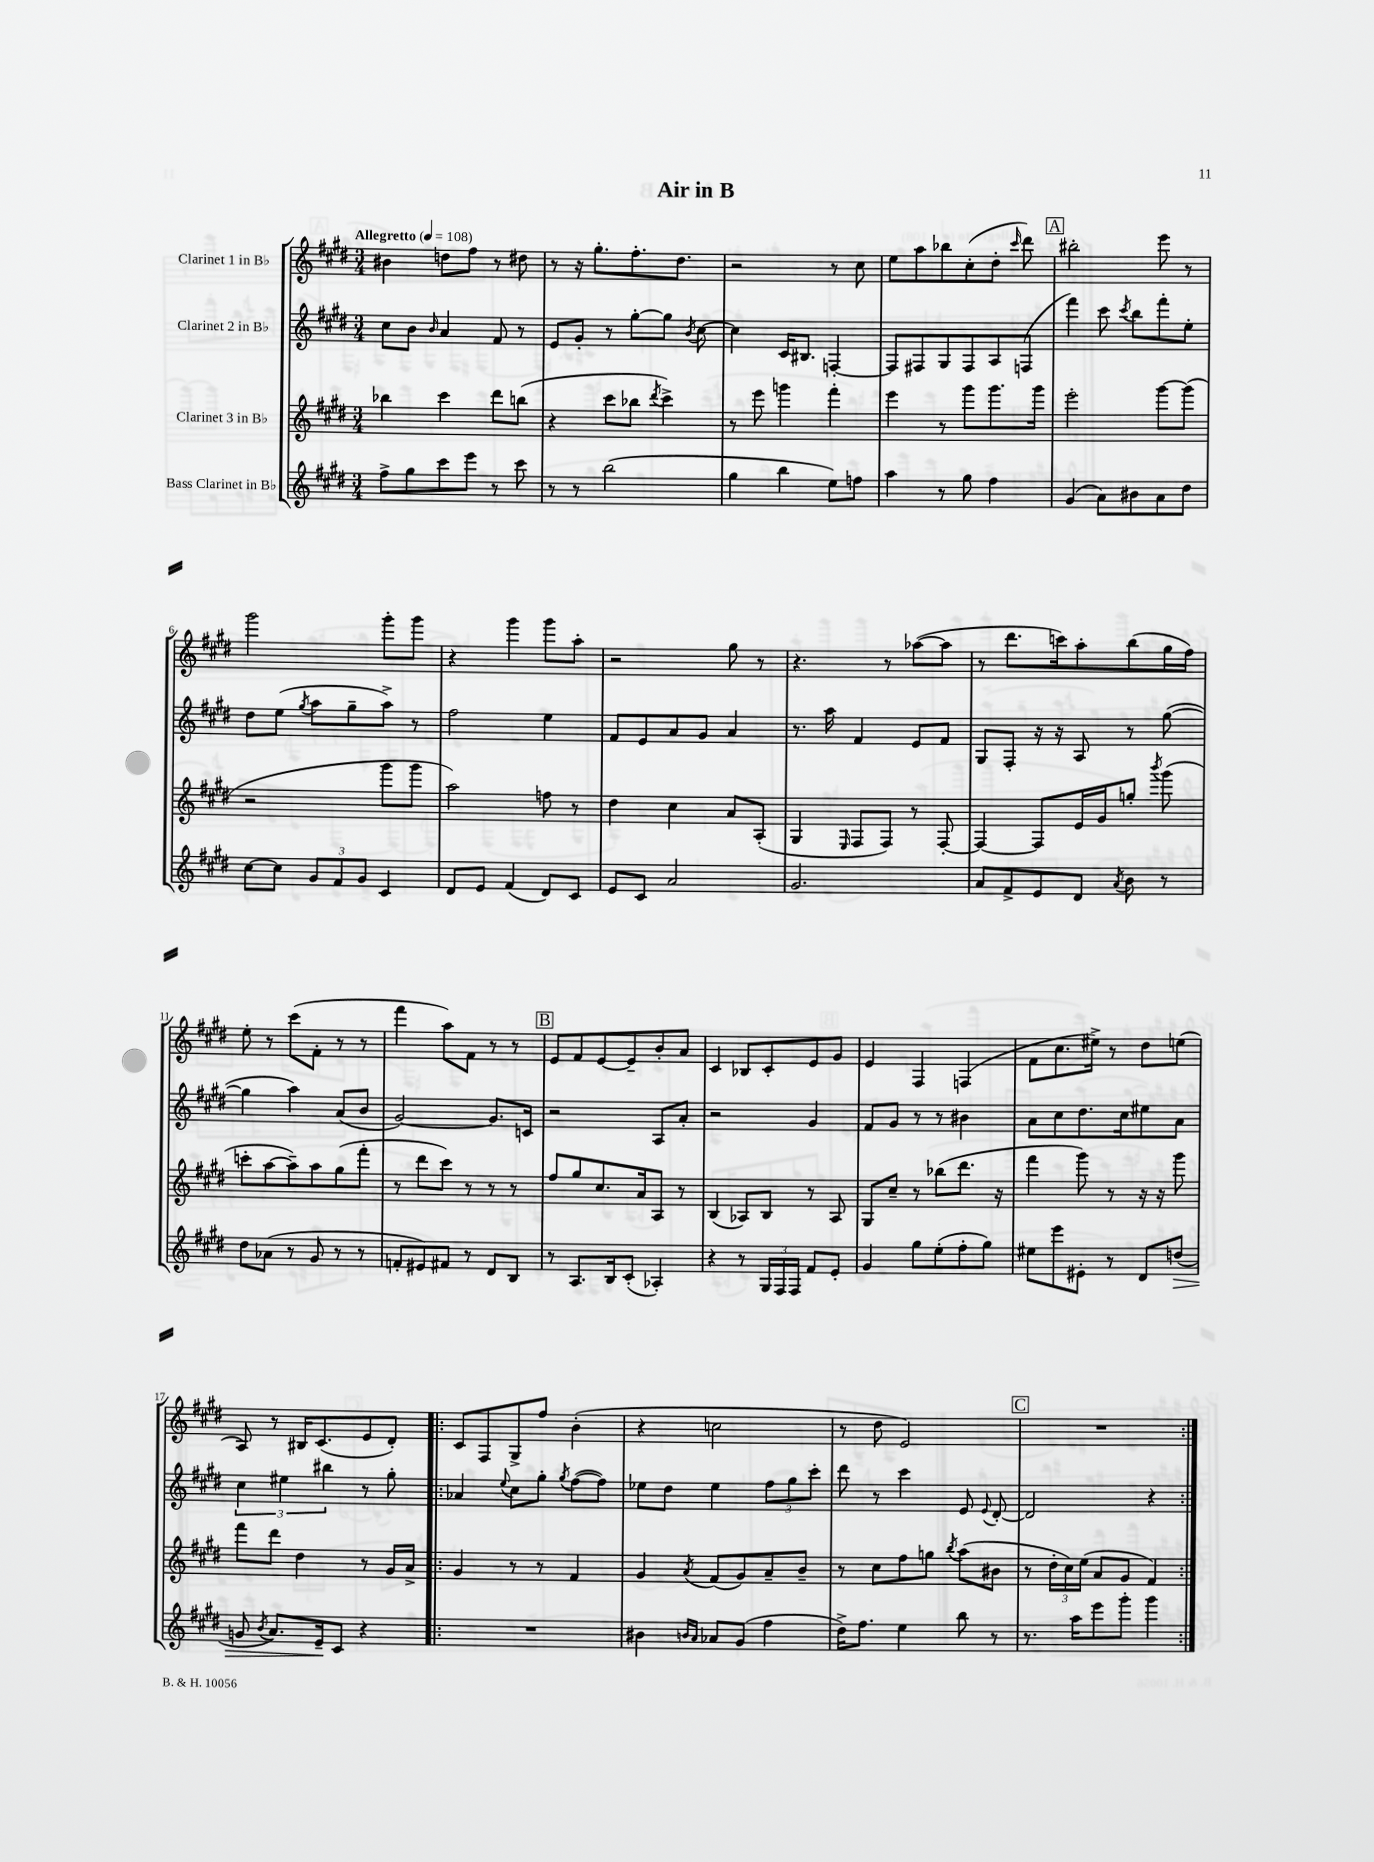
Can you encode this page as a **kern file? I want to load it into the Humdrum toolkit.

**kern	**kern	**kern	**kern
*staff4	*staff3	*staff2	*staff1
*clefG2	*clefG2	*clefG2	*clefG2
*k[f#c#g#d#]	*k[f#c#g#d#]	*k[f#c#g#d#]	*k[f#c#g#d#]
*M3/4	*M3/4	*M3/4	*M3/4
*MM108	*MM108	*MM108	*MM108
8ff#^\L	4bb-\	8cc#\L	4b#\
8gg#\	.	8b\J	.
.	.	16qqb/	.
8ccc#\	4ccc#\	4a/	8dd\L
8eee\J	.	.	8ff#\J
8r	8ddd#\L	8f#/	8r
8ccc#\	(8bb\J	8r	8dd#\
=	=	=	=
8r	4r	8e/L	8r
8r	.	8g#'/J	16r
.	.	.	8.gg#'\L
(2bb\	8ccc#\L	8r	.
.	8bb-\J	[8gg#'\L	8.ff#'\
.	8qddd#/	.	.
.	4ccc#^\)	8gg#\]J	.
.	.	.	8.dd#\J
.	.	8qb/	.
.	.	[8cc#\	.
=	=	=	=
4gg#\	8r	4cc#\]	2r
.	8eee\	.	.
4bb\	4ggg\	16c#/LK	.
.	.	8.B#/J	.
8ee\L)	4fff#'\	[4F'/	8r
8ff\J	.	.	8cc#\
=	=	=	=
4aa\	4eee\	8F/]L	8ee\L
.	.	8F#/	8aa\
8r	8r	8G#/	8bb-\
8gg#\	8ggg#\L	8F#/	(8cc#'\
4ff#\	8.ggg#\	8A/	8dd#'\J
.	.	.	16qqccc#/
.	.	(8F/J	8ddd#\)
.	16ggg#\Jk	.	.
=	=	=	=
(4g#/	2eee'\	4fff#\)	2bb#'\
8a\L)	.	8ccc#\	.
.	.	8qccc#/	.
8b#\	.	8bb\L	.
8a\	[8ggg#\L	8fff#'\	8eee\
8dd#\J	(8ggg#\]J	8ee'\J	8r
=	=	=	=
[8cc#\L	2r	8dd#\L	2ggg#\
8cc#\]J	.	(8ee\J	.
.	.	8qgg#/	.
12g#/L	.	8aa\L	.
12f#/	.	.	.
.	.	8gg#~\	.
12g#/J	.	.	.
4c#/	8ggg#\L	8aa^\J)	8ggg#'\L
.	8ggg#\J	8r	8ggg#\J
=	=	=	=
8d#/L	2aa\)	2ff#\	4r
8e/J	.	.	.
(4f#/	.	.	4ggg#\
8d#/L)	8ff\	4ee\	8ggg#\L
8c#/J	8r	.	8aa'\J
=	=	=	=
8e/L	4dd#\	8f#/L	2r
8c#/J	.	8e/	.
2a/	4cc#\	8a/	.
.	.	8g#/J	.
.	8a/L	4a/	8gg#\
.	(8A'/J	.	8r
=	=	=	=
2.g#/	4G#/	8.r	4.r
.	.	16aa\	.
.	16qqE/	.	.
.	8F#/L	4f#/	.
.	8F#/J)	.	8r
.	8r	8e/L	([8aa-\L
.	[8F#'/	8f#/J	8aa-\]J
=	=	=	=
8a/L	4F#/_	8G#/L	8r
8f#^/	.	8F#'/J	8.ddd#\L
8e/	8F#/]L	16r	.
.	.	16r	16ccc\k)
8d#/J	16e/L	8A/	8aa'\
.	16g#/J	.	.
8qa/	.	.	.
8b\	8gg'/J	8r	(8bb\
.	8qbbb/	.	.
8r	(8ggg#\	([8gg#\	16gg#\L
.	.	.	16ff#\JJ)
=	=	=	=
8dd#\L	8ccc'\L	4gg#\]	8ee'\
(8a-\J	[8aa\	.	8r
8r	8aa~\])	4aa\)	(8ccc#\L
8g#/	8aa\	.	8f#'\J
8r	(8gg#\	(8a/L	8r
8r	8fff#'\J	8b/J	8r
=	=	=	=
8f'/L	8r	[2g#/)	4fff#\
8e#/)	8ddd#\L	.	.
8f#/J	8ccc#\J)	.	8aa\L)
8r	8r	.	8f#\J
8d#/L	8r	8.g#/]L	8r
8B/J	8r	.	8r
.	.	16c/Jk	.
=	=	=	=
8r	8ff#/L	2r	8e/L
8.A/L	8gg#/	.	8f#/
.	8.cc#/	.	[8e/
16B/k	.	.	.
(8c#'/J	.	.	8e~/]
.	16a/k	.	.
4A-'/)	8A/J	8A/L	8b'/
.	8r	8a'/J	8a/J
=	=	=	=
4r	(4B/	2r	4c#/
8r	8A-/L)	.	8B-/L
24G#/LL	8B/J	.	8c#'/
24F#/	.	.	.
24F#/JJ	.	.	.
8f#/L	8r	4g#/	8e/
8e'/J	8A-/	.	8g#/J
=	=	=	=
4g#/	8G#/L	8f#/L	4e/
.	8cc#~/J	8g#/J	.
8gg#\L	8r	8r	4F#/
(8ee'\	(8bb-\L	8r	.
8ff#'\	8.ddd#\J	4b#\	(4F/
8gg#\J)	.	.	.
.	16r	.	.
=	=	=	=
8ee#\L	4fff#\	8a\L	8f#\L
8eee\	.	8cc#\	8.cc#\
8e#'\J	8ggg#\)	8.dd#\	.
.	.	.	16ee#^\Jk)
8r	8r	.	8r
.	.	16cc#\k	.
8d#/L	16r	8ee#\	8dd#\L
.	16r	.	.
(8dd/J	8ggg#\	8a\J	(8ee\J
=	=	=	=
8g/	8fff#\L	6cc#\	8A/)
8qb/	.	.	.
8.a/L)	8ddd#\J	.	8r
.	.	6ee#\	.
.	4dd#\	.	16B#/LK
16e~/k	.	.	(8.c#/
.	.	6bb#\	.
8c#/J	.	.	.
4r	8r	8r	8e/
.	16g#/LL	8gg#'\	8d#'/J)
.	16a^/JJ	.	.
=!|:	=!|:	=!|:	=!|:
2.r	4g#/	4a-/	8c#/L
.	.	.	8F#/
.	.	8qqee/	.
.	8r	8cc#\L	8G#^/
.	8r	8gg#'\J	8ff#/J
.	.	8qgg#/	.
.	4f#/	([8ff#\L	(4b'\
.	.	8ff#\]J)	.
=	=	=	=
4b#\	4g#/	8ee-\L	4r
.	.	8dd#\J	.
16qqb/LL	.	.	.
16qqa/JJ	8qa/	.	.
8a-/L	(8f#/L	4ee-\	2cc\
(8g#/J	8g#/)	.	.
4ff#\	8a~/	12ff#\L	.
.	.	12gg#\	.
.	8b~/J	.	.
.	.	12ccc#'\J	.
=	=	=	=
16dd#^\LK)	8r	8ddd#\	8r
8.ff#\J	.	.	.
.	8cc#\L	8r	8dd#\
4ee\	8ff#\	4ccc#\	2e/)
.	8gg\J	.	.
.	8qbb/	.	.
8bb\	(8aa\L	8e/	.
.	.	8qqe/	.
8r	8b#\J	[8d#'/	.
=	=	=	=
8.r	8r	2d#/]	2.r
.	24dd#'\LL	.	.
.	24cc#\)	.	.
16aa\LK	.	.	.
.	(24ee\JJ	.	.
8eee\	8a/L	.	.
8ggg#'\J	8g#/J	.	.
4ggg#\	4f#/)	4r	.
==:|!	==:|!	==:|!	==:|!
*-	*-	*-	*-
